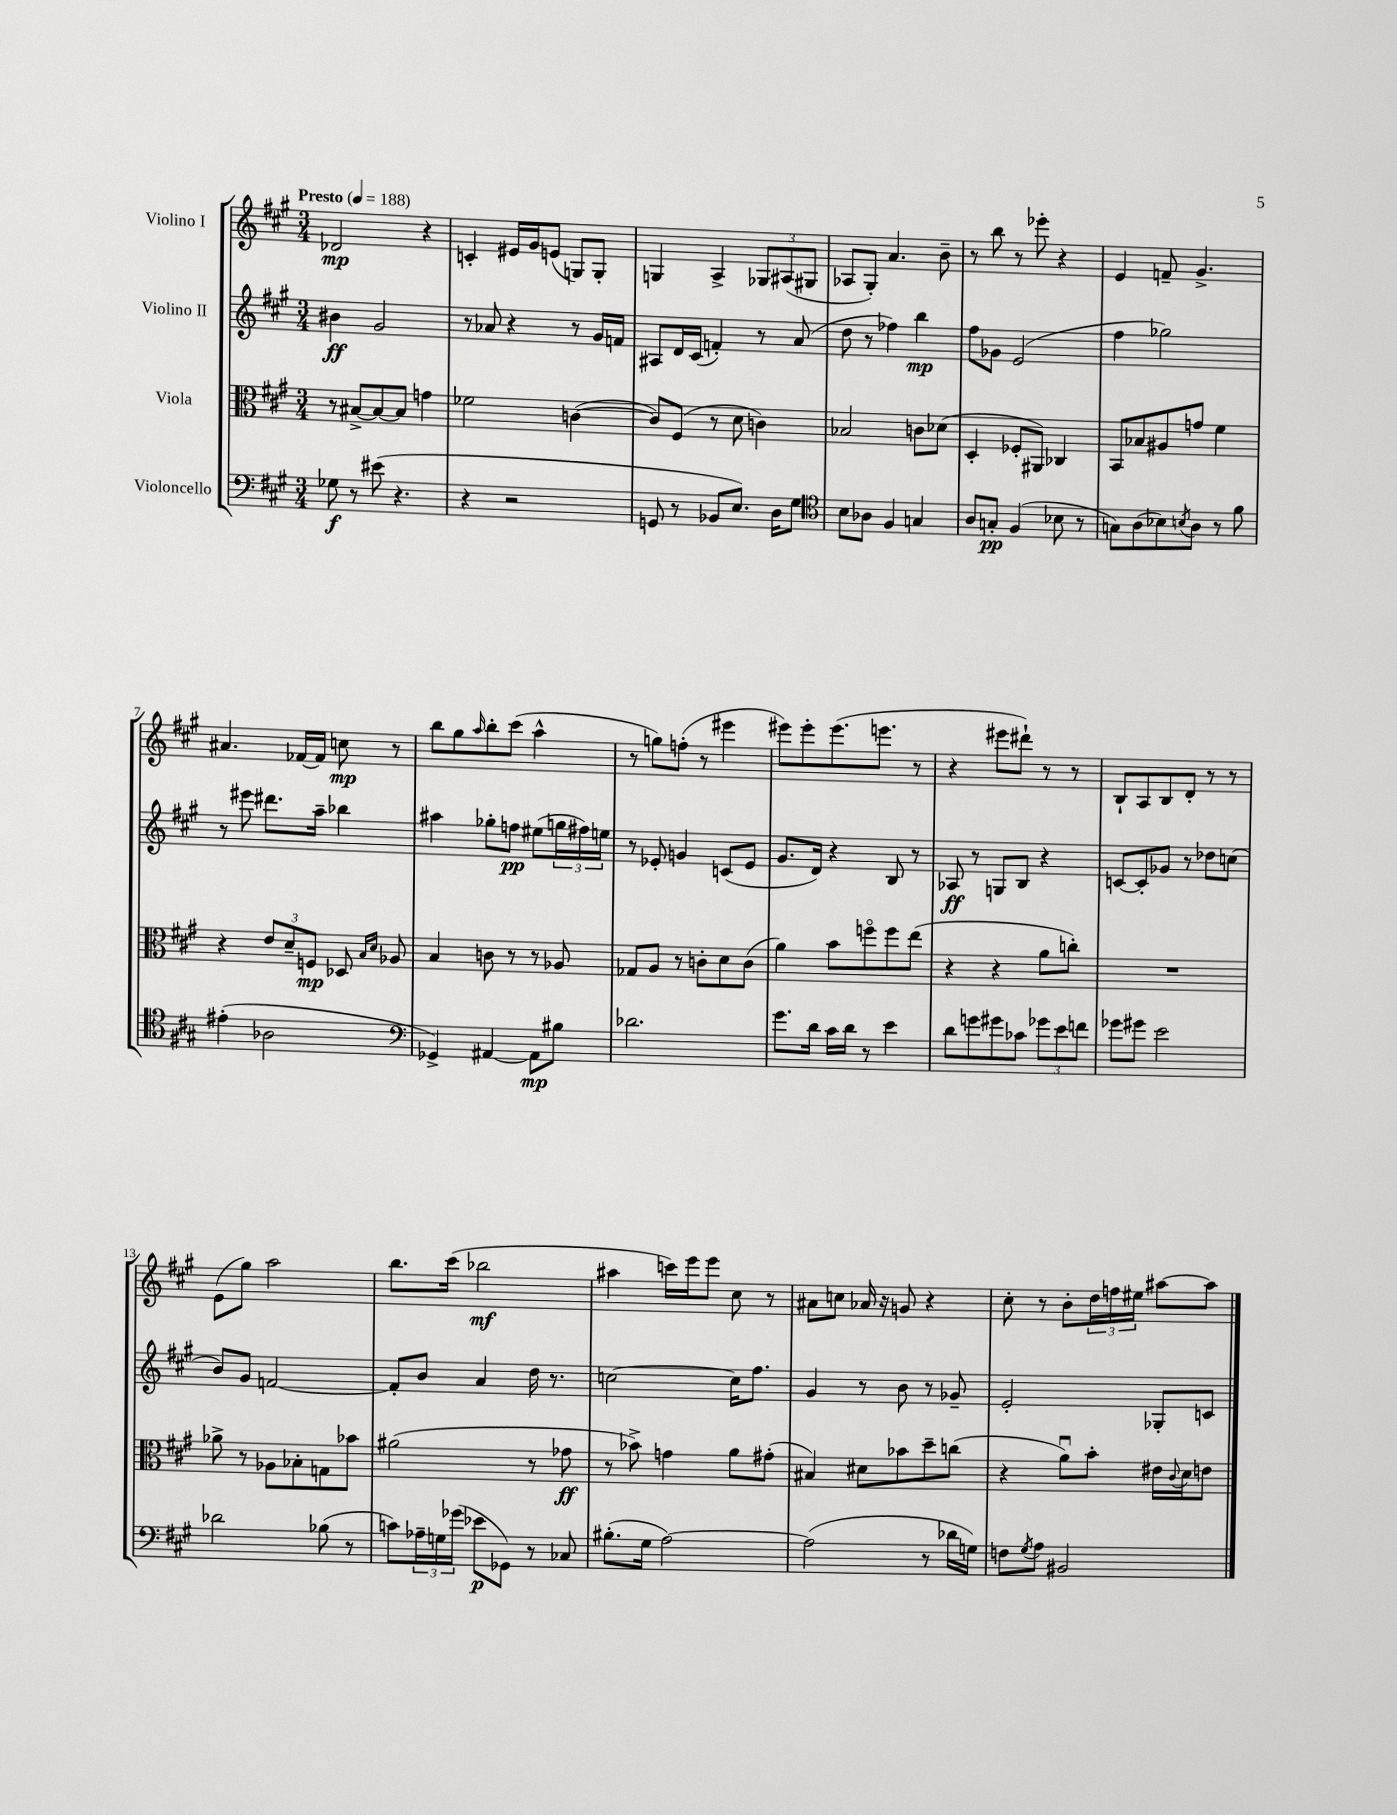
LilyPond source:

<<
\new StaffGroup <<
\new Staff = "s0" \with { instrumentName = "Violino I" } {
    \clef treble \key a \major \numericTimeSignature \time 3/4 \tempo "Presto" 4 = 188
    des'2\mp r4 |
    c'4-. eis'16 gis'16 e'8( g8) g8-. |
    g4 a4-> \tuplet 3/2 { ges8 ais8( gis8 } |
    aes8 gis8-.) a'4. b'8-- |
    r8 b''8 r8 ees'''8-. r4 |
    e'4 f'8-- gis'4.-> |
    ais'4. fes'16~ fes'16 c''8\mp r8 |
    b''8 gis''8 \grace { a''16 } b''8-. cis'''8( a''4-^ |
    r8 g''8) f''8-.( r8 eis'''4 |
    eis'''8) eis'''8-. eis'''8.( e'''8. r8 |
    r4 eis'''8 dis'''8-!) r8 r8 |
    b8-! a8 b8 d'8-. r8 r8 |
    e'8( gis''8) a''2 |
    b''8. cis'''16( bes''2\mf |
    ais''4 c'''16) e'''16 e'''8 cis''8 r8 |
    ais'8 c''8 aes'16 r16 g'8 r4 |
    cis''8-. r8 b'8-. \tuplet 3/2 { d''16 f''16 eis''16 } ais''8~ ais''8 \bar "|." |
}
\new Staff = "s1" \with { instrumentName = "Violino II" } {
    \clef treble \key a \major \numericTimeSignature \time 3/4
    bis'4\ff gis'2 |
    r8 aes'8 r4 r8 gis'16 f'16 |
    ais8 d'16 cis'16( f'4-.) r8 a'8( |
    d''8 r8 fes''4) b''4\mp |
    fis''8 ges'8 e'2( |
    fis''4 ges''2) |
    r8 eis'''8 dis'''8. a''16-- bes''4 |
    ais''4 ges''8-. f''8\pp eis''8( \tuplet 3/2 { g''16 fis''16) e''16 } |
    r8 ees'8-. g'4 c'8( ees'8 |
    gis'8. d'16) r4 b8 r8 |
    aes8\ff r8 g8 b8 r4 |
    c'8~ c'8-. ges'8 r8 des''8 c''8( |
    b'8) gis'8 f'2~ |
    f'8-. b'8 a'4 d''16 r8. |
    c''2~ c''16 fis''8. |
    gis'4 r8 b'8 r8 ges'8-- |
    e'2-. ges8-. c'8 \bar "|." |
}
\new Staff = "s2" \with { instrumentName = "Viola" } {
    \clef alto \key a \major \numericTimeSignature \time 3/4
    r8 bis8~-> bis8~ bis8 g'4 |
    fes'2 c'4~( |
    c'8) fis8( r8 d'8 c'4) |
    bes2 c'8 des'8( |
    d4-. fes8-. ais,8) ces4 |
    b,8 bes8 ais8 g'8 fis'4 |
    r4 \tuplet 3/2 { e'8 d'8-- f8\mp } des8 \grace { b16 d'16 } aes8 |
    b4 c'8 r8 r8 aes8 |
    ges8 a8 r8 c'8-. d'8 c'8( |
    a'4) b'8 f''8\flageolet f''8 e''8( |
    r4 r4 a'8 c''8-.) |
    R2. |
    aes'8-> r8 aes8 bes8-. g8 bes'8 |
    ais'2( r8 ges'8\ff |
    r8 bes'8->) g'4 a'8 gis'8-.( |
    bis4) dis'8 bes'8 d''8-- c''8( |
    r4 a'8\downbow) b'8-. eis'16 \appoggiatura { cis'8 } d'16 e'8 \bar "|." |
}
\new Staff = "s3" \with { instrumentName = "Violoncello" } {
    \clef bass \key a \major \numericTimeSignature \time 3/4
    ges8\f r8 eis'8( r4. |
    r4 r2 |
    g,8 r8 bes,8 e8.) d16 gis8 |
    \clef tenor b8 aes8 fis4 g4 |
    a8 g8-.\pp fis4( bes8 r8 |
    g8) a8( bes8) \acciaccatura { b8 } a8 r8 fis'8 |
    eis'4-.( aes2 |
    \clef bass ges,4->) ais,4~ ais,8\mp bis8 |
    des'2. |
    gis'8. d'16 cis'16 d'16 r8 e'4 |
    d'8 g'8 gis'8 ces'8 \tuplet 3/2 { ges'8 e'8 f'8 } |
    ges'8 gis'8 e'2 |
    des'2 bes8( r8 |
    c'8) \tuplet 3/2 { aes16-- g16 ges'16( } ees'8\p ges,8) r8 ces8 |
    bis8.-.( gis16 a2~) |
    a2( r8 des'16 g16) |
    f8 \acciaccatura { gis8 } a8 bis,2 \bar "|." |
}
>>
>>
